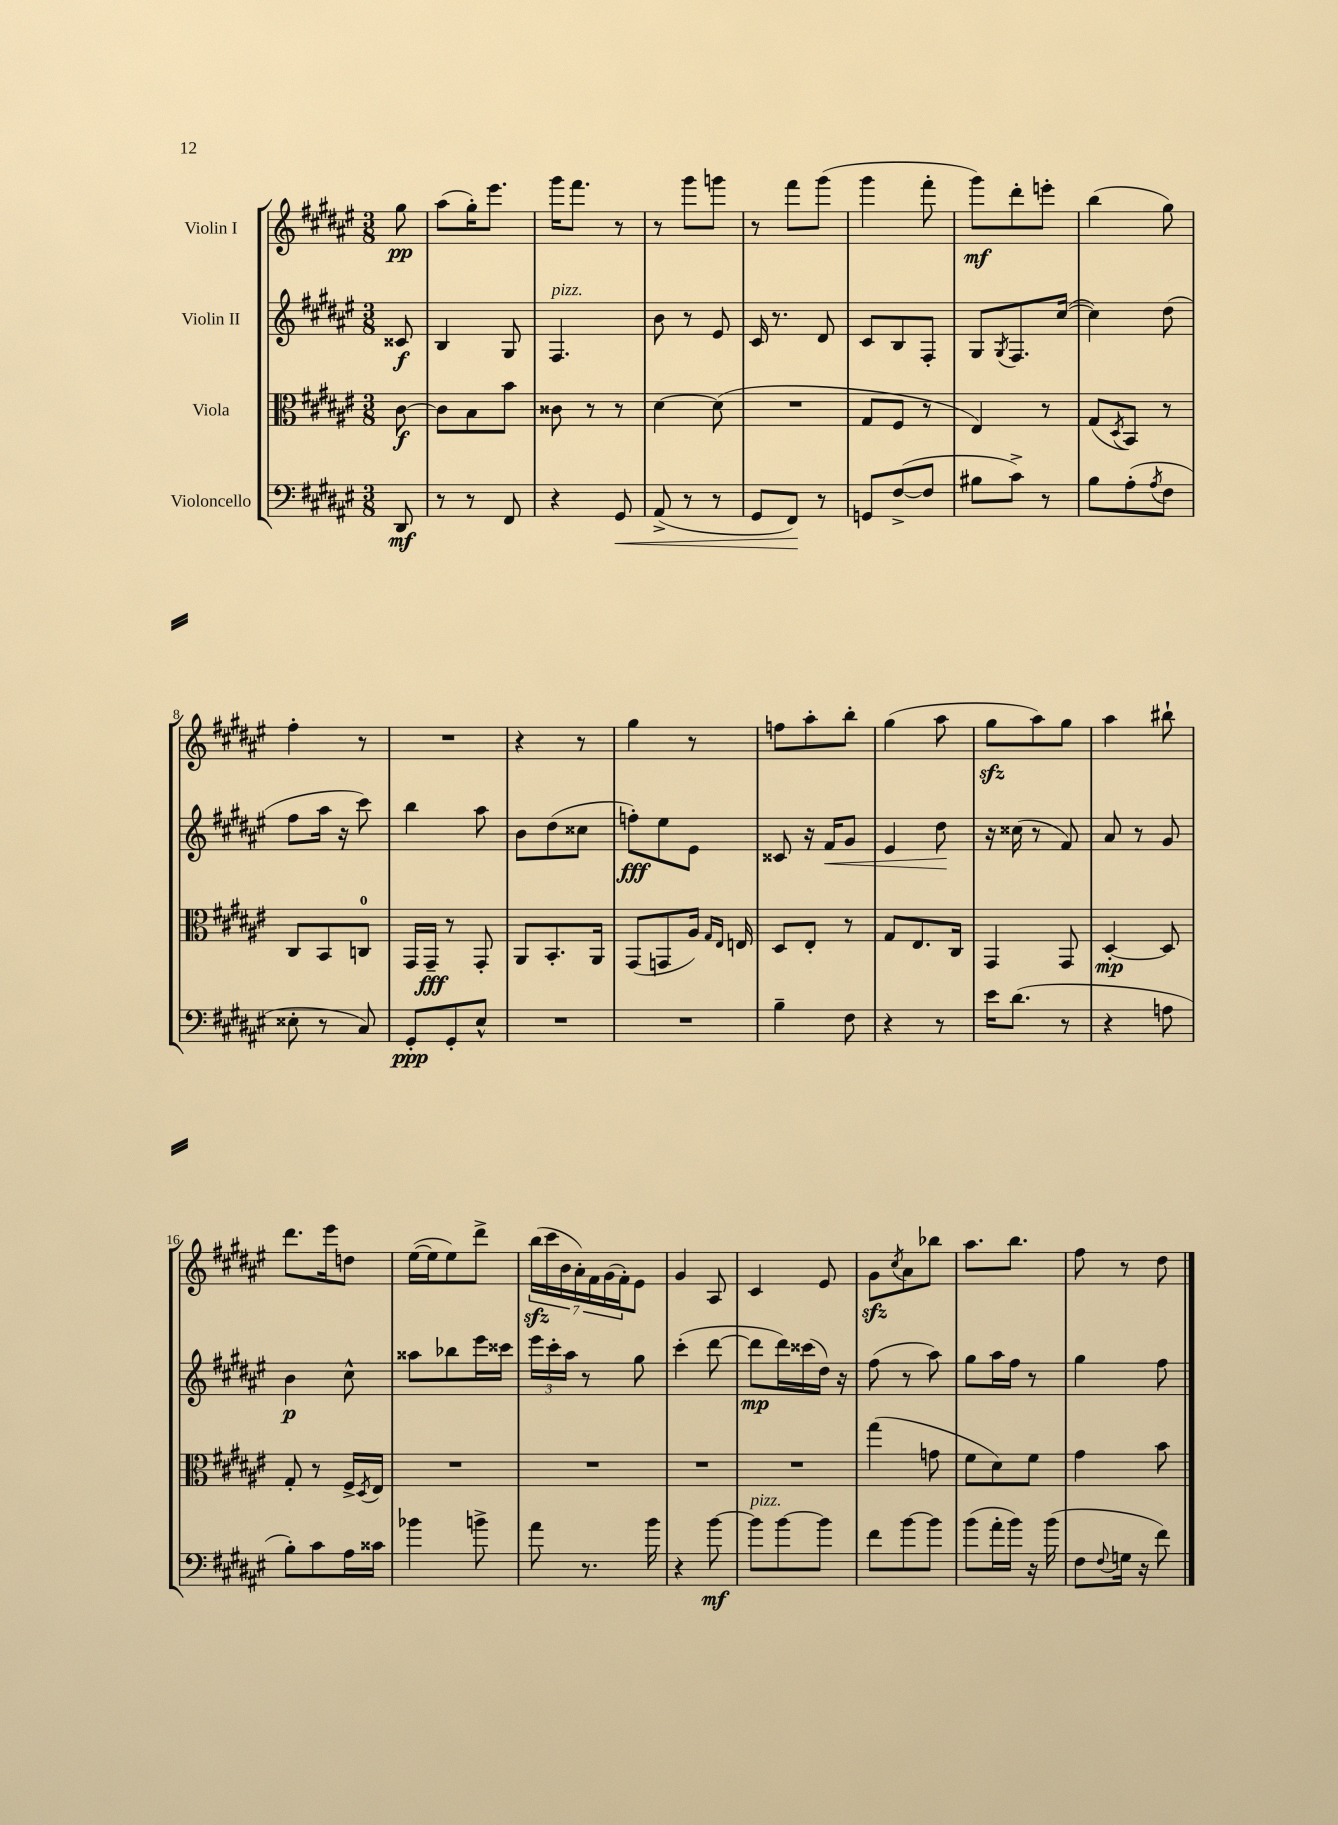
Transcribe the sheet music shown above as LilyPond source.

<<
\new StaffGroup <<
\new Staff = "s0" \with { instrumentName = "Violin I" } {
    \clef treble \key fis \major \numericTimeSignature \time 3/8 \partial 8
    gis''8\pp |
    ais''8( gis''16-.) eis'''8. |
    gis'''16 fis'''8. r8 |
    r8 gis'''8 g'''8 |
    r8 fis'''8 gis'''8( |
    gis'''4 fis'''8-. |
    gis'''8\mf) dis'''8-. e'''8-. |
    b''4( gis''8) |
    fis''4-. r8 |
    R4. |
    r4 r8 |
    gis''4 r8 |
    f''8 ais''8-. b''8-. |
    gis''4( ais''8 |
    gis''8\sfz ais''8) gis''8 |
    ais''4 bis''8-! |
    dis'''8. eis'''16 d''8 |
    eis''16~( eis''16 eis''8) dis'''8-> |
    \tuplet 7/4 { b''16\sfz( cis'''16 b'16 ais'16-.) fis'16 gis'16( fis'16-.) } eis'8 |
    gis'4 ais8 |
    cis'4 eis'8 |
    gis'8\sfz \acciaccatura { cis''8 } ais'8 bes''8 |
    ais''8. b''8. |
    fis''8 r8 dis''8 \bar "|." |
}
\new Staff = "s1" \with { instrumentName = "Violin II" } {
    \clef treble \key fis \major \numericTimeSignature \time 3/8 \partial 8
    cisis'8\f |
    b4 gis8 |
    fis4.^\markup { \italic "pizz." } |
    b'8 r8 eis'8 |
    cis'16 r8. dis'8 |
    cis'8 b8 fis8-. |
    gis8 \acciaccatura { gis8 } fis8. cis''16~( |
    cis''4) dis''8( |
    fis''8 ais''16 r16 cis'''8) |
    b''4 ais''8 |
    b'8 dis''8( cisis''8 |
    f''8-.\fff) eis''8 eis'8 |
    cisis'8 r16 fis'16\< gis'8 |
    eis'4 dis''8\! |
    r16 cisis''16( r8 fis'8) |
    ais'8 r8 gis'8 |
    b'4\p cis''8-^ |
    aisis''8 bes''8 eis'''16 cisis'''16 |
    \tuplet 3/2 { eis'''16 cis'''16-. ais''16 } r8 gis''8 |
    cis'''4-.( dis'''8~ |
    dis'''8\mp dis'''16) cisis'''16( dis''16) r16 |
    fis''8( r8 ais''8) |
    gis''8 ais''16 fis''16 r8 |
    gis''4 fis''8 \bar "|." |
}
\new Staff = "s2" \with { instrumentName = "Viola" } {
    \clef alto \key fis \major \numericTimeSignature \time 3/8 \partial 8
    cis'8~\f |
    cis'8 b8 b'8 |
    cisis'8 r8 r8 |
    dis'4~ dis'8( |
    R4. |
    gis8 fis8 r8 |
    eis4) r8 |
    gis8( \acciaccatura { dis8 } b,8) r8 |
    cis8 b,8 c8-0 |
    gis,16 gis,16--\fff r8 gis,8-. |
    ais,8 b,8.-. ais,16 |
    gis,8( g,8 ais16) \grace { gis16 eis16 } e16 |
    dis8 eis8-. r8 |
    gis8 eis8. cis16 |
    gis,4 gis,8 |
    dis4~-.\mp dis8 |
    gis8-. r8 fis16-> \acciaccatura { dis8 } eis16 |
    R4. |
    R4. |
    R4. |
    R4. |
    gis''4( g'8 |
    fis'8 dis'8) fis'8 |
    gis'4 b'8 \bar "|." |
}
\new Staff = "s3" \with { instrumentName = "Violoncello" } {
    \clef bass \key fis \major \numericTimeSignature \time 3/8 \partial 8
    dis,8\mf |
    r8 r8 fis,8 |
    r4 gis,8\< |
    ais,8->( r8 r8 |
    gis,8 fis,8\!) r8 |
    g,8 fis8~->( fis8 |
    bis8 cis'8->) r8 |
    b8 ais8-.( \acciaccatura { ais8 } fis8 |
    eisis8-. r8 cis8) |
    gis,8-.\ppp gis,8-. eis8-^ |
    R4. |
    R4. |
    b4-- fis8 |
    r4 r8 |
    eis'16 dis'8.( r8 |
    r4 a8 |
    b8-.) cis'8 ais16 cisis'16 |
    bes'4 b'8-> |
    ais'8 r8. b'16 |
    r4 b'8~\mf |
    b'8^\markup { \italic "pizz." } b'8~ b'8 |
    fis'8 b'8~ b'8 |
    b'8( ais'16-. b'16) r16 b'16( |
    fis8 \appoggiatura { fis8 } g16 r16 fis'8) \bar "|." |
}
>>
>>
